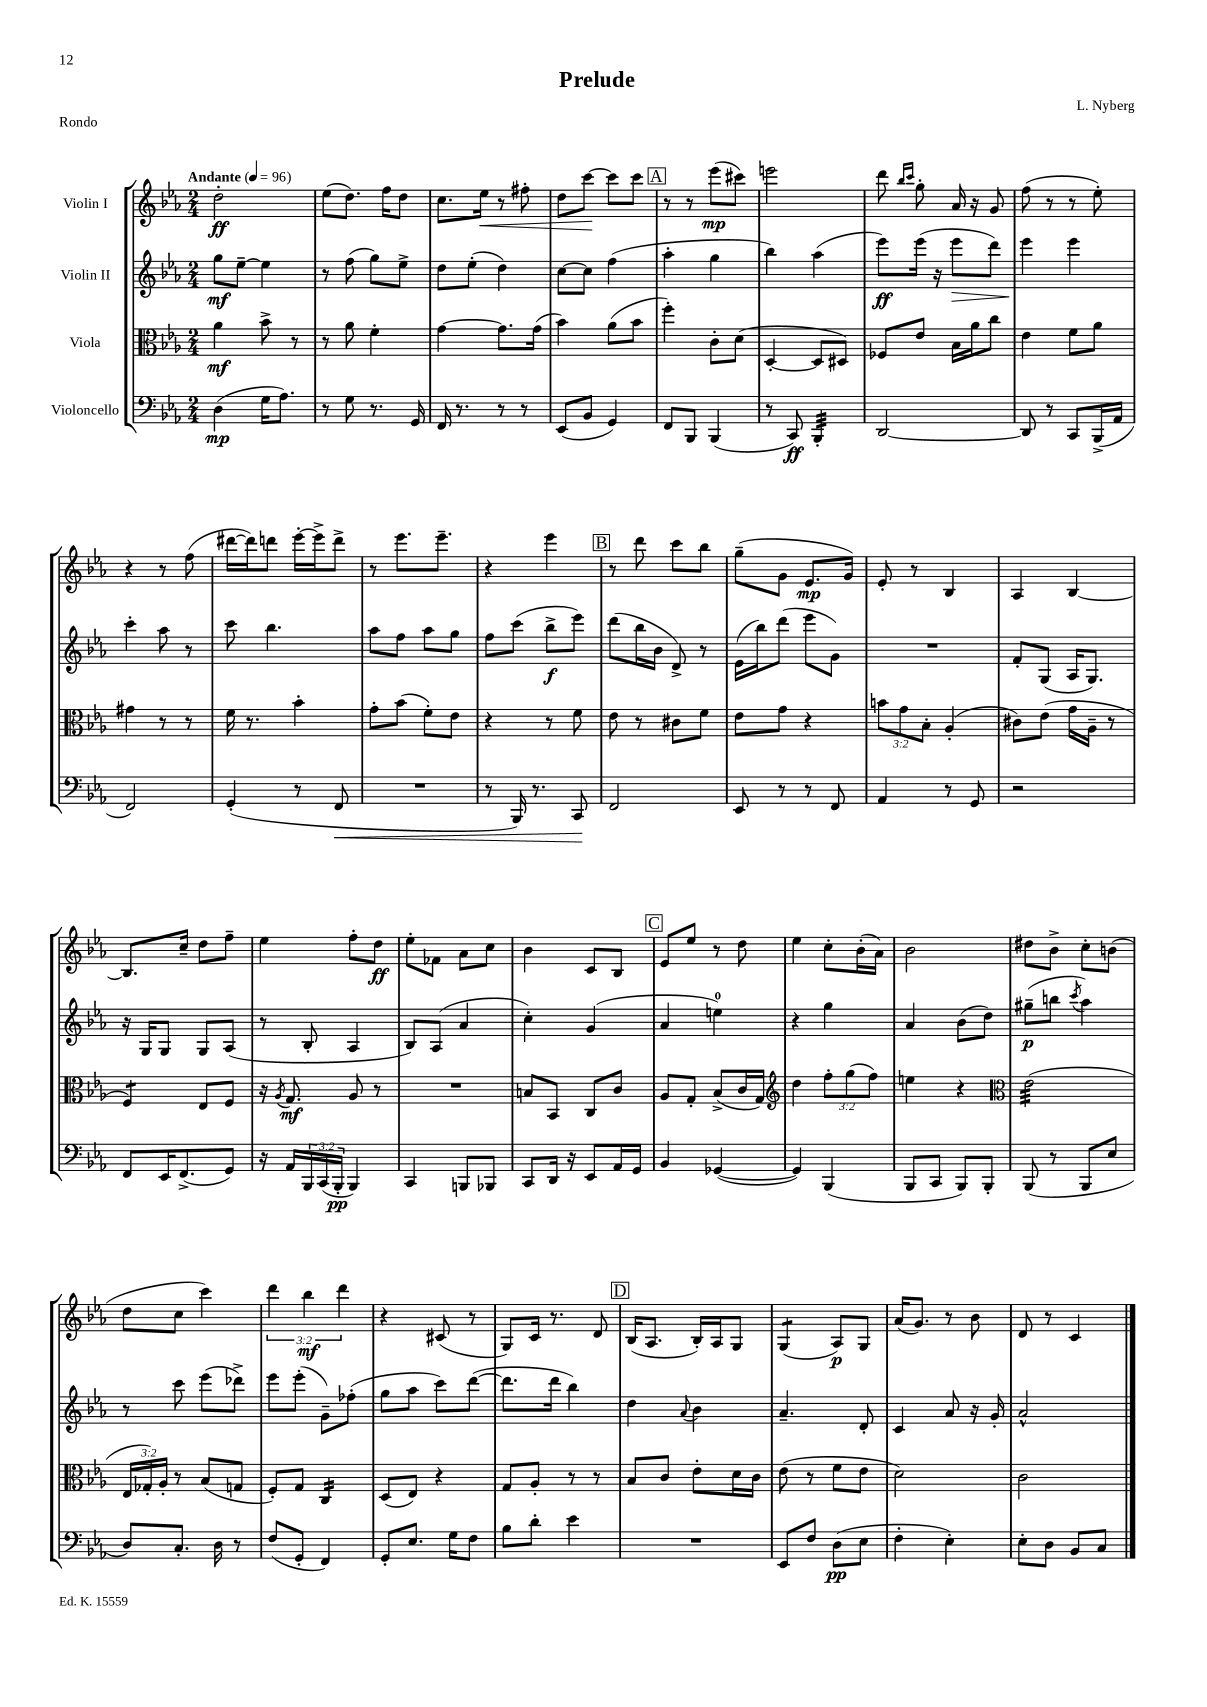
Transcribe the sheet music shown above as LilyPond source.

\header { title = "Prelude" composer = "L. Nyberg" piece = "Rondo" }
<<
\new StaffGroup <<
\new Staff = "s0" \with { instrumentName = "Violin I" } {
    \clef treble \key ees \major \numericTimeSignature \time 2/4 \override Staff.TupletNumber.text = #tuplet-number::calc-fraction-text \tempo "Andante" 4 = 96
    d''2-.\ff |
    ees''8( d''8.) f''16 d''8 |
    c''8. ees''16\< r8 fis''8-. |
    d''8 c'''8~\! c'''8 c'''8 |
    \mark \markup { \box "A" } r8 r8 ees'''8\mp( cis'''8) |
    e'''2 |
    d'''8 \grace { bes''16 c'''16 } g''8-. aes'16 r16 g'8 |
    f''8( r8 r8 ees''8-.) |
    r4 r8 f''8( |
    dis'''16~ dis'''16) d'''8 ees'''16~-. ees'''16-> d'''8-> |
    r8 ees'''8. ees'''8.-- |
    r4 ees'''4 |
    \mark \markup { \box "B" } r8 d'''8 c'''8 bes''8 |
    g''8--( g'8 ees'8.\mp g'16) |
    ees'8-. r8 bes4 |
    aes4 bes4~ |
    bes8. c''16-- d''8 f''8-- |
    ees''4 f''8-. d''8\ff |
    ees''8-. fes'8 aes'8 c''8 |
    bes'4 c'8 bes8 |
    \mark \markup { \box "C" } ees'8 ees''8 r8 d''8 |
    ees''4 c''8-. bes'16-.( aes'16) |
    bes'2 |
    dis''8 bes'8-> c''8-. b'8( |
    d''8 c''8 c'''4) |
    \tuplet 3/2 { d'''4 bes''4\mf d'''4 } |
    r4 cis'8( r8 |
    g8) c'16 r8. d'8 |
    \mark \markup { \box "D" } bes16( aes8. bes16-.) aes16 g8 |
    g4:8( aes8\p) g8 |
    aes'16( g'8.) r8 bes'8 |
    d'8 r8 c'4 \bar "|." |
}
\new Staff = "s1" \with { instrumentName = "Violin II" } {
    \clef treble \key ees \major \numericTimeSignature \time 2/4
    g''8\mf ees''8~-- ees''4 |
    r8 f''8( g''8) ees''8-> |
    d''8 ees''8-.( d''4) |
    c''8~ c''8 f''4( |
    \mark \markup { \box "A" } aes''4-. g''4 |
    bes''4) aes''4( |
    ees'''8\ff) ees'''16( r16 ees'''8\> d'''8) |
    ees'''4\! ees'''4 |
    c'''4-. aes''8 r8 |
    c'''8 bes''4. |
    aes''8 f''8 aes''8 g''8 |
    f''8 c'''8( bes''8->\f ees'''8) |
    \mark \markup { \box "B" } d'''8( bes''16 bes'16 d'8->) r8 |
    ees'16( bes''16) d'''8( ees'''8 g'8) |
    R2 |
    f'8-. g8( aes16 g8.) |
    r16 g16 g8 g8 aes8( |
    r8 bes8-. aes4 |
    bes8) aes8( aes'4 |
    c''4-.) g'4( |
    \mark \markup { \box "C" } aes'4 e''4-0) |
    r4 g''4 |
    aes'4 bes'8( d''8) |
    gis''8--\p( b''8 \acciaccatura { c'''8 } aes''4) |
    r8 c'''8 ees'''8( des'''8->) |
    ees'''8 ees'''8-.( g'8--) fes''8-.( |
    g''8 aes''8 c'''8) d'''8~( |
    d'''8. d'''16 bes''4) |
    \mark \markup { \box "D" } d''4 \appoggiatura { aes'8 } bes'4 |
    aes'4.-- d'8-. |
    c'4 aes'8 r16 g'16-. |
    aes'2-^ \bar "|." |
}
\new Staff = "s2" \with { instrumentName = "Viola" } {
    \clef alto \key ees \major \numericTimeSignature \time 2/4 \override Staff.TupletNumber.text = #tuplet-number::calc-fraction-text
    aes'4\mf bes'8-> r8 |
    r8 aes'8 f'4-. |
    g'4~ g'8. g'16( |
    bes'4) aes'8( bes'8 |
    \mark \markup { \box "A" } f''4-.) c'8-. d'8( |
    d4~-. d8 dis8) |
    fes8 ees'8 bes16 aes'16 c''8 |
    ees'4 f'8 aes'8 |
    gis'4 r8 r8 |
    f'16 r8. bes'4-. |
    g'8-. bes'8( f'8-.) ees'8 |
    r4 r8 f'8 |
    \mark \markup { \box "B" } ees'8 r8 cis'8 f'8 |
    ees'8 g'8 r4 |
    \tuplet 3/2 { b'8 g'8 bes8-. } aes4-.( |
    cis'8) ees'8( g'16 aes16-- r8 |
    f4:8) ees8 f8 |
    r16 \acciaccatura { aes8 } g8.\mf aes8 r8 |
    R2 |
    b8 bes,8 c8 c'8 |
    \mark \markup { \box "C" } aes8 g8-. bes8->( c'16 g16) |
    \clef treble d''4 \tuplet 3/2 { f''8-. g''8( f''8) } |
    e''4 r4 |
    \clef alto ees'2:32( |
    \tuplet 3/2 { ees16 ges16-.) aes16-. } r8 bes8( g8 |
    f8-.) g8 c4:16 |
    d8( ees8) r4 |
    g8 aes8-. r8 r8 |
    \mark \markup { \box "D" } bes8 c'8 ees'8-. d'16 c'16 |
    ees'8( r8 f'8 ees'8 |
    d'2) |
    c'2 \bar "|." |
}
\new Staff = "s3" \with { instrumentName = "Violoncello" } {
    \clef bass \key ees \major \numericTimeSignature \time 2/4 \override Staff.TupletNumber.text = #tuplet-number::calc-fraction-text
    d4\mp( g16 aes8.) |
    r8 g8 r8. g,16 |
    f,16 r8. r8 r8 |
    ees,8( bes,8 g,4) |
    \mark \markup { \box "A" } f,8 bes,,8 bes,,4( |
    r8 c,8\ff) bes,,4:32-. |
    d,2~ |
    d,8 r8 c,8 bes,,16->( aes,16 |
    f,2) |
    g,4-.( r8 f,8\< |
    R2 |
    r8 bes,,16) r8. c,8\! |
    \mark \markup { \box "B" } f,2 |
    ees,8 r8 r8 f,8 |
    aes,4 r8 g,8 |
    r2 |
    f,8 ees,16 f,8.->( g,8) |
    r16 aes,16 \tuplet 3/2 { bes,,16 c,16( bes,,16-.\pp } bes,,4) |
    c,4 b,,8 bes,,8 |
    c,8 d,16 r16 ees,8 aes,16 g,16 |
    \mark \markup { \box "C" } bes,4 ges,4~( |
    ges,4) bes,,4( |
    bes,,8 c,8 bes,,8) bes,,8-. |
    bes,,8( r8 bes,,8 ees8 |
    d8) c8.-. d16 r8 |
    f8( g,8-. f,4) |
    g,8-. ees8. g16 f8 |
    bes8 d'8-. ees'4 |
    \mark \markup { \box "D" } R2 |
    ees,8 f8 d8\pp( ees8 |
    f4-. ees4-.) |
    ees8-. d8 bes,8 c8 \bar "|." |
}
>>
>>
\layout { \context { \Score \remove "Bar_number_engraver" } }
